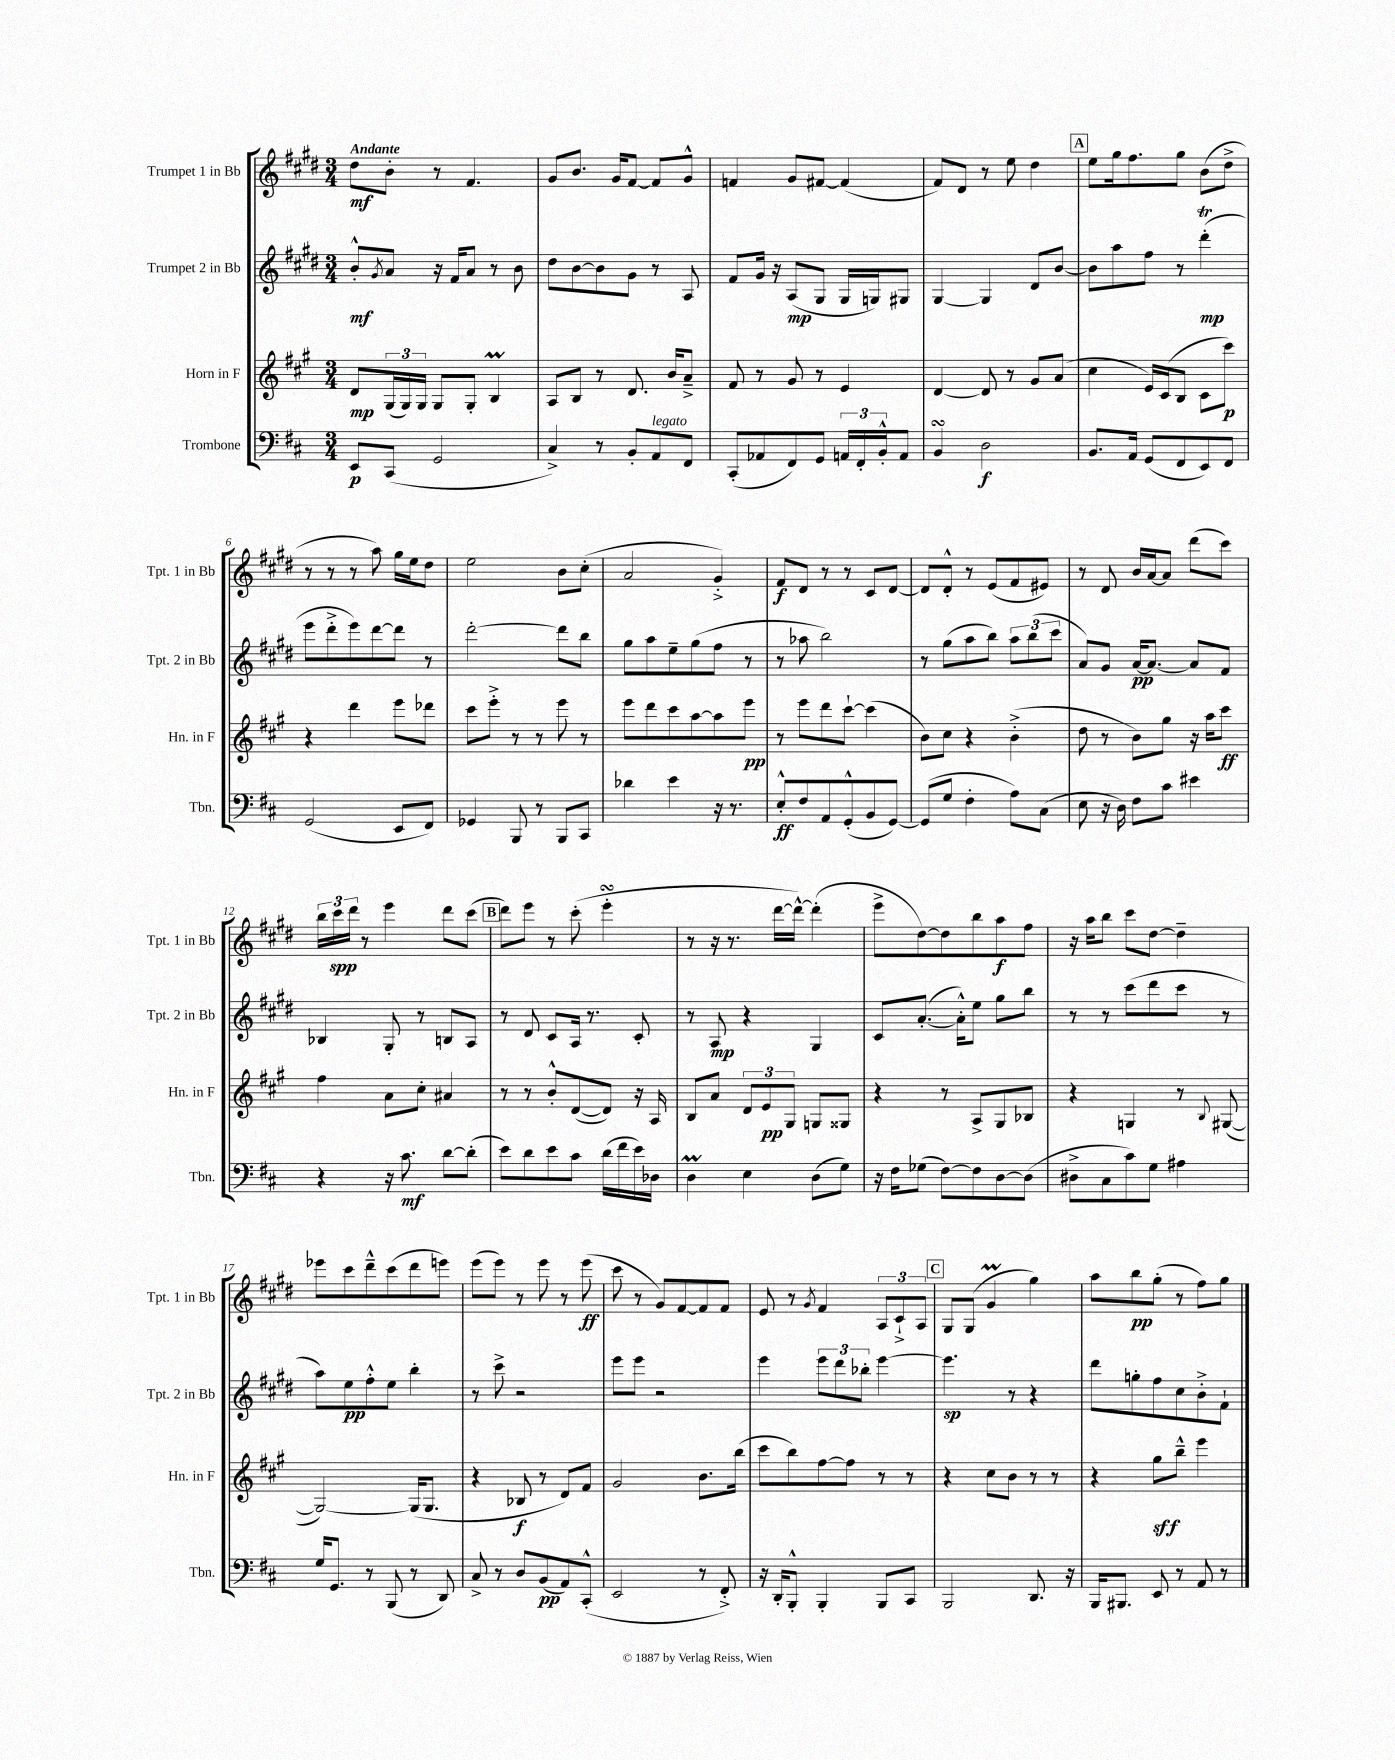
<<
\new StaffGroup <<
\new Staff = "s0" \with { instrumentName = "Trumpet 1 in Bb" shortInstrumentName = "Tpt. 1 in Bb" } {
    \clef treble \key e \major \numericTimeSignature \time 3/4 \tempo "Andante"
    dis''8\mf b'8-. r8 fis'4. |
    gis'8 b'8. gis'16 fis'8~ fis'8 gis'8-^ |
    f'4 gis'8 fis'8~ fis'4( |
    fis'8) dis'8 r8 e''8 dis''4 |
    \mark \markup { \box "A" } e''8 gis''16 fis''8. gis''8 b'8( dis''8-> |
    r8 r8 r8 a''8) gis''16 e''16 dis''8 |
    e''2 b'8 cis''8-.( |
    a'2 gis'4-.->) |
    fis'8\f dis'8 r8 r8 cis'8 dis'8~ |
    dis'8 dis'8-.-^ r8 e'8( fis'8 eis'8) |
    r8 dis'8 b'16 a'16~ a'8 dis'''8( cis'''8) |
    \tuplet 3/2 { b''16 cis'''16\spp dis'''16 } r8 e'''4 dis'''8 cis'''8( |
    \mark \markup { \box "B" } dis'''8) e'''8 r8 cis'''8-.( e'''4-.\turn |
    r8 r16 r8. dis'''16~ dis'''16~-^) dis'''4-.( |
    e'''8-> dis''8~) dis''8 b''8 a''8\f fis''8 |
    r16 a''16 b''8 cis'''8 dis''8~ dis''4-- |
    ees'''8 cis'''8 dis'''8---^ cis'''8( dis'''8 e'''8) |
    e'''8( e'''8) r8 e'''8 r8 e'''8\ff( |
    cis'''8 r8 gis'8) fis'8~ fis'8 fis'8 |
    e'8 r8 \acciaccatura { gis'8 } fis'4 \tuplet 3/2 { a8 cis'8-!-> a8 } |
    \mark \markup { \box "C" } gis8 gis8( gis'4\prall gis''4) |
    a''8 b''8\pp gis''8-.( r8 fis''8) gis''8 \bar "|." |
}
\new Staff = "s1" \with { instrumentName = "Trumpet 2 in Bb" shortInstrumentName = "Tpt. 2 in Bb" } {
    \clef treble \key e \major \numericTimeSignature \time 3/4
    b'8-.-^\mf \acciaccatura { gis'8 } a'8 r16 fis'16 a'8 r8 b'8 |
    dis''8 b'8~ b'8 gis'8 r8 a8 |
    fis'8 gis'16 r16 a8\mp( gis8 gis16 g16) gis8 |
    gis4~ gis4 dis'8 b'8~ |
    \mark \markup { \box "A" } b'8 a''8 fis''8 r8 dis'''4-.\trill\mp( |
    e'''8 dis'''8-.-> e'''8) dis'''8~ dis'''8 r8 |
    dis'''2~-. dis'''8 b''8 |
    gis''8 a''8 e''8-- gis''8( fis''8 r8 |
    r8 aes''8 b''2) |
    r8 gis''8( a''8 b''8) \tuplet 3/2 { a''8 b''8( cis'''8 } |
    a'8) gis'8 a'16~\pp a'8.~ a'8 fis'8 |
    bes4 gis8-. r8 b8 a8 |
    \mark \markup { \box "B" } r8 dis'8 cis'8 a16 r8. cis'8-. |
    r8 a8\mp r4 gis4 |
    cis'8 a'8.~-.( a'16-.-^) e''8 gis''8 b''8 |
    r8 r8 cis'''8( dis'''8 cis'''8 r8 |
    a''8) e''8\pp fis''8-.-^ e''8 b''4-. |
    r8 cis'''8-> r2 |
    e'''8 e'''8 r2 |
    e'''4 \tuplet 3/2 { e'''8 dis'''8 bes''8-. } e'''4~ |
    \mark \markup { \box "C" } e'''4.\sp r8 r4 |
    dis'''8 g''8-. fis''8 cis''8 b'8-.-> fis'8-! \bar "|." |
}
\new Staff = "s2" \with { instrumentName = "Horn in F" shortInstrumentName = "Hn. in F" } {
    \clef treble \key a \major \numericTimeSignature \time 3/4
    d'8\mp \tuplet 3/2 { gis16( gis16) gis16 } gis8 gis8-. b4\prall |
    a8 b8 r8 d'8. b'16 a'8---> |
    fis'8 r8 gis'8 r8 e'4 |
    d'4~ d'8 r8 gis'8 a'8( |
    \mark \markup { \box "A" } cis''4 e'16) cis'16( b8 cis'8 cis'''8\p) |
    r4 d'''4 e'''8 des'''8 |
    cis'''8 e'''8-.-> r8 r8 e'''8 r8 |
    e'''8 d'''8 cis'''8 a''8~ a''8 e'''8\pp |
    r8 e'''8 d'''8 cis'''8~-! cis'''4( |
    b'8) cis''8 r4 b'4-.->( |
    d''8 r8 b'8) gis''8 r16 a''16 cis'''8\ff |
    fis''4 a'8 cis''8-. ais'4 |
    \mark \markup { \box "B" } r8 r8 b'8-.-^ d'8~( d'8) r16 a16 |
    b8 a'8 \tuplet 3/2 { d'8 e'8\pp gis8 } g8 gisis8 |
    r4 r8 a8-> gis8 bes8 |
    r4 g4 r8 \appoggiatura { b8 } gis8~( |
    gis2~) gis16( gis8. |
    r4 bes8\f r8 d'8) fis'8 |
    gis'2 b'8. b''16( |
    cis'''8 b''8) fis''8~ fis''8 r8 r8 |
    \mark \markup { \box "C" } r4 cis''8 b'8 r8 r8 |
    r4 gis''8\sff b''8---^ e'''4 \bar "|." |
}
\new Staff = "s3" \with { instrumentName = "Trombone" shortInstrumentName = "Tbn." } {
    \clef bass \key d \major \numericTimeSignature \time 3/4
    e,8\p cis,8( g,2 |
    cis4->) r8 b,8-. a,8^\markup { \italic "legato" } fis,8 |
    cis,8-.( aes,8 fis,8) g,8 \tuplet 3/2 { a,16 fis,16-. b,16-.-^ } a,8 |
    b,4\turn d2\f |
    \mark \markup { \box "A" } b,8. a,16 g,8( fis,8 e,8) fis,8 |
    g,2( e,8 fis,8) |
    ges,4 b,,8 r8 b,,8 cis,8 |
    des'4 e'4 r16 r8. |
    e8-.-^\ff fis8 a,8 g,8-.-^( b,8 g,8~) |
    g,8( g8 fis4-. a8) cis8( |
    e8 r16 d16) fis8 cis'8 eis'4 |
    r4 r16 cis'8.\mf d'8~ d'8-.( |
    \mark \markup { \box "B" } e'8) d'8 e'8 cis'8 d'16( fis'16 e'16) des16 |
    d4\prall e4 d8( g8) |
    r16 fis16 ges8( fis8~) fis8 d8~ d8( |
    dis8-> cis8 cis'8) g8 ais4 |
    g16 g,8. r8 b,,8( r8 d,8) |
    cis8-> r8 d8 b,8\pp( a,8) cis,8-.-^( |
    e,2 r8 fis,8-.->) |
    r16 d,16-. b,,8-.-^ b,,4-. b,,8 cis,8 |
    \mark \markup { \box "C" } b,,2 d,8. r16 |
    b,,16 bis,,8. e,8 r8 a,8 r8 \bar "|." |
}
>>
>>
